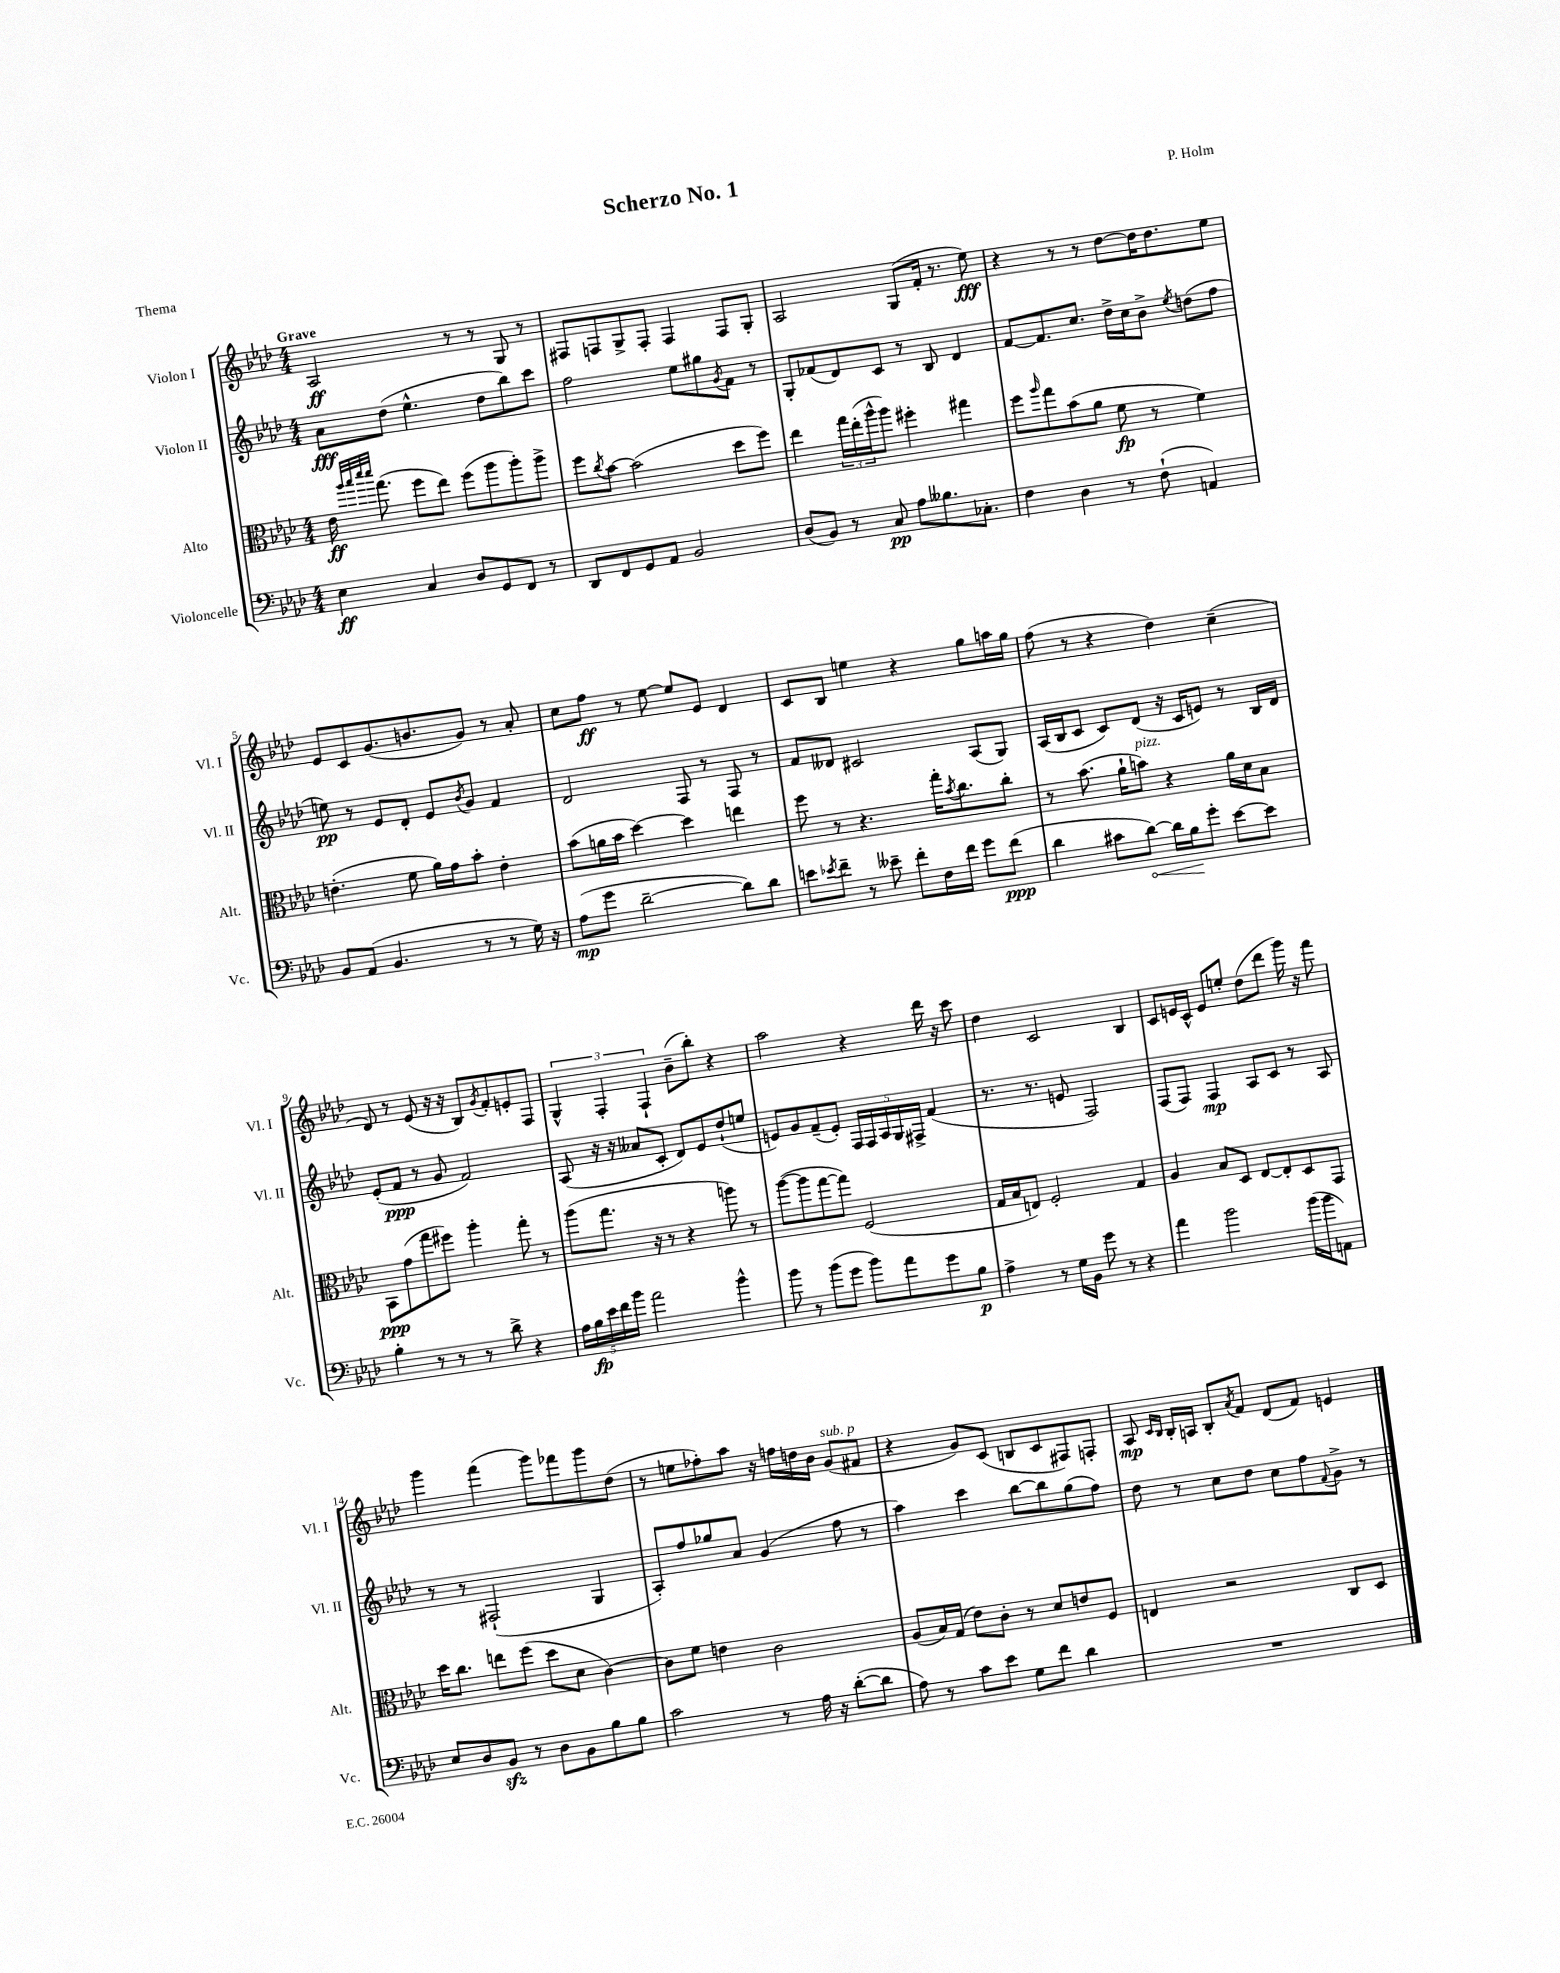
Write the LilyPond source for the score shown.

\header { title = "Scherzo No. 1" composer = "P. Holm" piece = "Thema" }
<<
\new StaffGroup <<
\new Staff = "s0" \with { instrumentName = "Violon I" shortInstrumentName = "Vl. I" } {
    \clef treble \key aes \major \numericTimeSignature \time 4/4 \tempo "Grave"
    aes2\ff r8 r8 g8 r8 |
    fis8 f8 g8-> f8-. f4 f8 g8-. |
    aes2 g8( f'16-. r8. ees''8\fff) |
    r4 r8 r8 des''8~ des''16 des''8. ees''8 |
    ees'8 c'8 g'8.( b'8. g'8) r8 aes'8-. |
    c''8 f''8\ff r8 ees''8~ ees''8 ees'8 des'4 |
    c'8 bes8 e''4 r4 g''8 a''16 g''16 |
    f''8( r8 r4 des''4) c''4--( |
    des'8) r8 ees'8( r16 r16 bes8) \acciaccatura { g'8 } f'8-. e'8-. f8 |
    \tuplet 3/2 { g4-^ f4-. f4-! } bes'8--( bes''8-.) r4 |
    aes''2 r4 des'''16 r16 c'''8 |
    des''4 c'2 bes4 |
    c'8 e'16 c'16-^ e'8 e''8-. des''8( des'''8 g'''16) r16 f'''8 |
    g'''4 f'''4( g'''8) fes'''8 g'''8 des''8( |
    r8 e''8 fes''8-.) aes''8 r16 f''16 d''16 bes'16 g'8^\markup { \italic "sub. p" }( fis'8 |
    r4 g'8) c'8( b8 c'8 fis8) f8-. |
    aes8\mp \grace { c'16 bes16 } bes16-. a16 bes8-. \acciaccatura { aes'8 } f'8 des'8( f'8) e'4 \bar "|." |
}
\new Staff = "s1" \with { instrumentName = "Violon II" shortInstrumentName = "Vl. II" } {
    \clef treble \key aes \major \numericTimeSignature \time 4/4
    aes'8\fff des''8( ees''4.-^ des''8 bes''8) c'''8 |
    f''2 ees''8 gis''8 \acciaccatura { g'8 } f'8 r8 |
    g8-. fes'8( des'8) c'8 r8 bes8 des'4 |
    f'8~ f'8. c''8. des''16-> c''16 bes'8-> \acciaccatura { ees''8 } d''8( f''8 |
    e''8\pp) r8 ees'8 des'8-. ees'8 \acciaccatura { bes'8 } g'8 f'4 |
    des'2 f8 r8 f8 r8 |
    f'8 deses'8 cis'2 aes8( g8) |
    aes16( bes16 c'8 c'8) des'8( r16 c'16 e'8) r8 bes16 des'16 |
    ees'8-.( f'8\ppp r8 g'8 f'2) |
    aes8( r16 r16 aeses'8 c'8-. des'8) ees'8 des''8-!( e''8 |
    e'8) g'8 f'8--( e'8-.) \tuplet 5/4 { f16 f16 aes16 g16 fis16-> } f'4( |
    r8. r8. e'8 f2) |
    f8( f8) f4\mp aes8 c'8 r8 aes8 |
    r8 r8 fis2-!( g4 |
    aes8-.) f''8 ges''8 aes'8 g'4( f''8 r8 |
    aes''4) c'''4 bes''8~ bes''8 g''8( f''8) |
    des''8 r8 c''8 des''8 c''8 f''8 \appoggiatura { f'8 } g'8-> r8 \bar "|." |
}
\new Staff = "s2" \with { instrumentName = "Alto" shortInstrumentName = "Alt." } {
    \clef alto \key aes \major \numericTimeSignature \time 4/4
    ees'16\ff \grace { aes''32 bes''32 des'''32 des'''32 } g''8.( f''8 ees''8) f''8( aes''8 aes''8-.) aes''8-> |
    f''8 \acciaccatura { c''8 } bes'8~ bes'2( des''8 f''8) |
    ees''4 \tuplet 3/2 { g''16 ees''16-.( aes''16-^ } aes''8) fis''4-. gis''4 |
    f''8 \grace { aes''16 } g''8 bes'8( aes'8 f'8\fp r8 f'4) |
    e'4.-.( f'8 aes'16) g'16 bes'8-. e'4-. |
    bes'8( a'16 bes'16 des''4~) des''4 e''4 |
    f''8 r8 r4. g''16-. \acciaccatura { bes'8 } c''8. c''8-. |
    r8 bes'8.( aes'16-! b'8^\markup { \italic "pizz." }) r4 aes'16 des'16 bes8 |
    bes,8\ppp g'8( g''8 fis''8) aes''4-. g''8-. r8 |
    aes''8( g''8. r16 r8 r4 a''8) r8 |
    aes''8~( aes''8 g''8~ g''8) f2( |
    g16 bes16 e8) f2-. g4 |
    aes4 bes8 des8 ees8~ ees8-. des8 g,8 |
    des''16 c''8. e''8 f''8( des''8 des'8 c'4~) |
    c'8 f'8 e'4 c'2 |
    aes8( bes16) g16( ees'8) c'8-. r8 des'8 e'8 f8 |
    e4 r2 c8 des8 \bar "|." |
}
\new Staff = "s3" \with { instrumentName = "Violoncelle" shortInstrumentName = "Vc." } {
    \clef bass \key aes \major \numericTimeSignature \time 4/4
    ees4\ff c4 des8 g,8 f,8 r8 |
    des,8 f,8 g,8 aes,8 bes,2 |
    des8( bes,8) r8 c8\pp aes8 beses8. ces8.-. |
    f4 des4 r8 f8-!( a,4) |
    bes,8 aes,8( bes,4. r8 r8 g16) r16 |
    aes8\mp( g'8 des'2~-- des'8) des'8 |
    e'8 \acciaccatura { ees'8 } f'8-- r8 eeses'8-- f'8-. f16 f'16 g'8 f'8\ppp( |
    des'4 cis'8 \once \override Hairpin.circled-tip = ##t des'8~\<) des'16 bes16\! g'8-. ees'8~ ees'8 |
    bes4-. r8 r8 r8 des'8-> r4 |
    \tuplet 5/4 { aes16 bes16\fp ees'16 f'16 bes'16 } aes'2 bes'4-^ |
    bes'8 r8 bes'8( g'8 bes'8) aes'8 g'8 bes8\p |
    aes4-> r8 g16 bes,16 g'8 r8 r4 |
    aes'4 bes'2 bes'16( bes'16 a,8) |
    ees8 des8 bes,8\sfz r8 des8 bes,8 bes8 bes8 |
    c'2 r8 aes16 r16 des'8~-.( des'8 |
    aes8) r8 c'8 ees'8 g8 f'8 des'4 |
    R1 \bar "|." |
}
>>
>>
